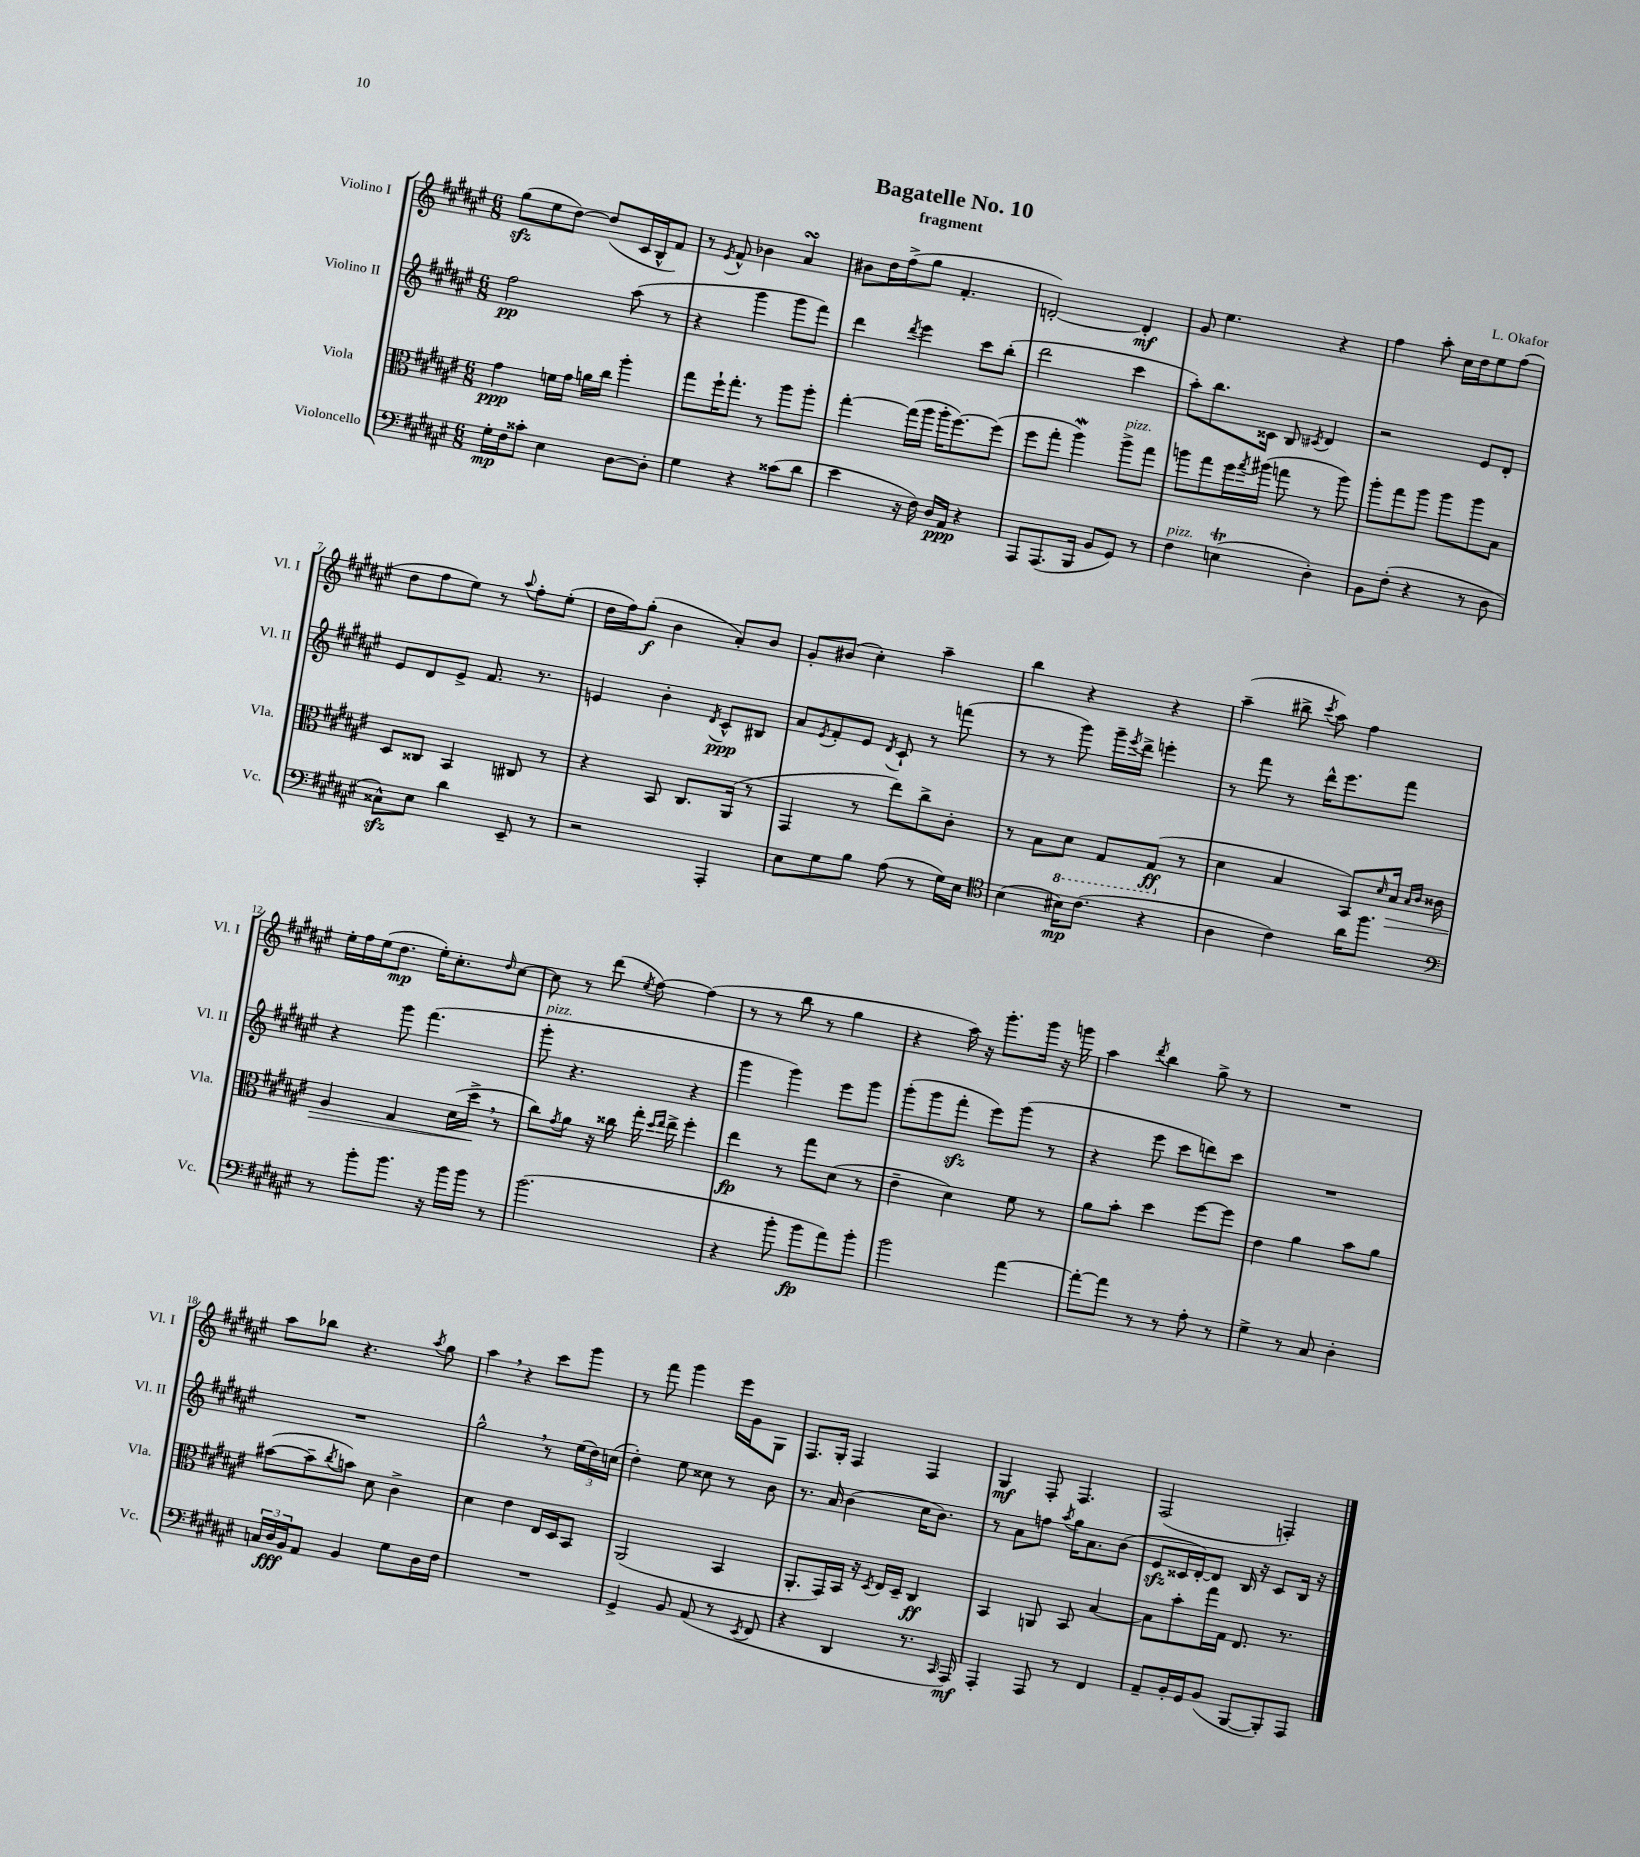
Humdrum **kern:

**kern	**kern	**kern	**kern
*staff4	*staff3	*staff2	*staff1
*clefF4	*clefC3	*clefG2	*clefG2
*k[f#c#g#d#a#e#]	*k[f#c#g#d#a#e#]	*k[f#c#g#d#a#e#]	*k[f#c#g#d#a#e#]
*M6/8	*M6/8	*M6/8	*M6/8
16G#'	4g#	2ff#	(8gg#
16F#	.	.	.
8c##'	.	.	8ee#
4E#	16f	.	[8dd#)
.	16g#	.	.
.	16a	.	(8dd#]
.	16cc#	.	.
[8D#	4aa#'	(8aa#	16c#
.	.	.	16B^^
8D#']	.	8r	8f#)
=	=	=	=
4G#	8gg#	4r	8r
.	.	.	8qe#
.	16ff#`	.	8f#^^
.	8.gg#'	.	.
4r	.	4ggg#	4b-
.	8r	.	.
(8c##	8aa#	8ggg#	4a#
8d#	8aa#'	8fff#)	.
=	=	=	=
4e#	[4gg#'	4ddd#	8b#
.	.	.	16dd#
.	.	.	(16ff#^
.	.	8qddd#	.
16r	(16gg#]	4eee#	8gg#
16F#)	16aa#	.	.
16D#	16aa#'	.	4.f#'
16AA#	[8.ff#)	.	.
4r	.	8ccc#	.
.	(8ff#]	(8bb'	.
=	=	=	=
8AAA#	8ff#	2ddd#	[2d')
(8.AAA#	8gg#'	.	.
.	4aa#)	.	.
16BBB	.	.	.
8BB	.	.	.
8GG#)	8aa#^	4ccc#	4d']
8r	8gg#	.	.
=	=	=	=
4F#	8aa	8aa#')	8g#
.	8gg#	8.bb	4.ee#
(4E	16ff#	.	.
.	8qgg#	.	.
.	(16aa#	16c##	.
.	8gg	8B	.
.	.	8qc#	.
4D#')	8r	4d#	4r
.	8aa#)	.	.
=	=	=	=
8BB	8aa#'	2r	4ff#
(8F#'	8gg#	.	.
4r	8aa#	.	8aa#'
.	8aa#	.	16cc#
.	.	.	16dd#
8r	8aa#	8e#	8ee#
8D#	8B	8d#'	(8ff#
=	=	=	=
8C##^^)	8D#	8e#	8dd#
8E#	8C##	8d#	8ff#
4d#	4BB	8e#^	8ee#)
.	.	8.f#	8r
.	.	.	8qqaa#
8EE#~	8C#	.	8ff#'
.	.	8.r	.
8r	8r	.	(8ee#'
=	=	=	=
2r	4r	4e	16dd#
.	.	.	16ff#)
.	.	.	(8gg#'
.	8BB	4b'	4b
.	8.C#	.	.
.	.	8qd#	.
4AAA#'	.	8c#^^	8a#')
.	(16AA#	.	.
.	8r	8B#	8b
=	=	=	=
8E#	4GG#	8a#	8g#'
.	.	8qe#	.
8G#	.	8f#'	(8b#
8B	8r	8e#	4cc#')
.	.	8qd#	.
(8A#	8ee#)	8c#`	.
8r	8cc#^	8r	4aa#~
16G#)	8c#'	(8fff	.
16E#	.	.	.
=	=	=	=
*clefC4	*	*	*
(4B	8r	8r	4bb
.	8B	8r	.
16B#)	8D#	8ggg#)	4r
(8.c#	.	.	.
.	8GG#	16ggg#~	.
.	.	8qeee#	.
.	.	16ddd#^	.
4r	(8GG#	4eee'	4r
.	8r	.	.
=	=	=	=
4A#	4d#	8r	(4aa#~
.	.	8fff#	.
4c#)	4B	8r	8bb#^
.	.	.	8qccc#
.	.	16ddd#^^	8aa#)
.	.	8.eee#	.
16a#	8BB)	.	4ff#
8.ff#	.	.	.
.	16qqd#	.	.
.	16B	8fff#	.
.	16qqB	.	.
.	16qqc#	.	.
.	16c##	.	.
=	=	=	=
*clefF4	*	*	*
8r	4A#	4r	16ee#'
.	.	.	16ff#
8b'	.	.	(16ee#
.	.	.	8.dd#
8.b	4G#	8ggg#	.
.	.	(4.fff#	16ee#')
16r	.	.	8.cc#'
16b	(16d#	.	.
16b	16dd#^	.	.
.	.	.	16qqdd#
8r	8r	.	[8cc#
=	=	=	=
(2.b	8cc#)	8ggg#'	8cc#]
.	8qg#	.	.
.	8a#	4.r	8r
.	16r	.	(8ddd#
.	16cc##	.	.
.	.	.	8qee#
.	16gg#'	.	[8ff#)
.	16qqdd#	.	.
.	16qqee#	.	.
.	16ee#^	.	.
.	4ff#'	4r	(4ff#]
=	=	=	=
4r	4ee#	4ggg#	8r
.	.	.	8r
8b'	8r	4ggg#)	8bb
8b	8gg#	.	8r
8a#)	(8d#	8eee#	4gg#
8b'	8r	8ggg#	.
=	=	=	=
2b	4e#~	(8ggg#'	4r
.	.	8ggg#	.
.	4d#)	8fff#'	16aa#)
.	.	.	16r
.	.	8eee#)	8.ggg#'
[4a#	8f#	(8ggg#	.
.	.	.	16ggg#
.	8r	8r	16r
.	.	.	16ggg
=	=	=	=
8a#'_	8a#	4r	4aa#
8a#]	8b'	.	.
.	.	.	8qddd#
8r	4dd#	8eee#	4bb
8r	.	8ccc#	.
8A#'	[8ff#	8ddd)	8gg#^
8r	8ff#]	8ccc#	8r
=	=	=	=
4G#^	4e#	2.r	2.r
8r	4a#	.	.
8C#	.	.	.
4D#'	8b	.	.
.	8a#	.	.
=	=	=	=
24C	([8b#	2.r	8aa#
24D#	.	.	.
24BB	.	.	.
8AA#	8b#~]	.	8bb-
.	8qcc#	.	.
4BB	8b)	.	4.r
.	8d#	.	.
8G#	4c#^	.	.
.	.	.	8qaa#
16D#	.	.	8gg#
16F#	.	.	.
=	=	=	=
2.r	4d#	2gg#^^	4aa#
.	4e#	.	4r
.	16E#	8r	8ccc#
.	16D#	.	.
.	8BB	(24ee#	8ggg#
.	.	24dd#)	.
.	.	(24cc	.
=	=	=	=
4GG#^	(2AA#	4dd#')	8r
.	.	.	8fff#
8BB	.	8ee#	4ggg#
(8AA#	.	8cc##	.
8r	4BB	8r	16eee#
.	.	.	16g#
8qEE#	.	.	.
8FF#	.	8b	8G#
=	=	=	=
4r	8.AA#'	8.r	8.F#
.	16GG#)	16a#	16G#'
4DD#	16BB	(4b	4F#
.	16r	.	.
.	8qD#	.	.
.	16E#	.	.
.	16D#~	.	.
8.r	4C#	16cc#	4F#
.	.	8.b)	.
16qqCC#	.	.	.
16AAA#)	.	.	.
=	=	=	=
4AAA#'	4BB	8r	4G#
.	.	8a#	.
8AAA#	8AA	8ff	8F#'
.	.	8qaa#	.
8r	8BB	16gg#	4.F#
.	.	8.a#	.
4FF#	[4B	.	.
.	.	(8b	.
=	=	=	=
8AA#~	8B]	8e#	(2F#
16BB'	8b'	16c##	.
16GG#	.	[16d#')	.
(8BB	16gg#	8d#]	.
.	16G#	.	.
[8BBB	8.E#	16B	.
.	.	16r	.
8BBB'])	.	8c##	4F')
.	8.r	.	.
8AAA#	.	16B	.
.	.	16r	.
==	==	==	==
*-	*-	*-	*-
